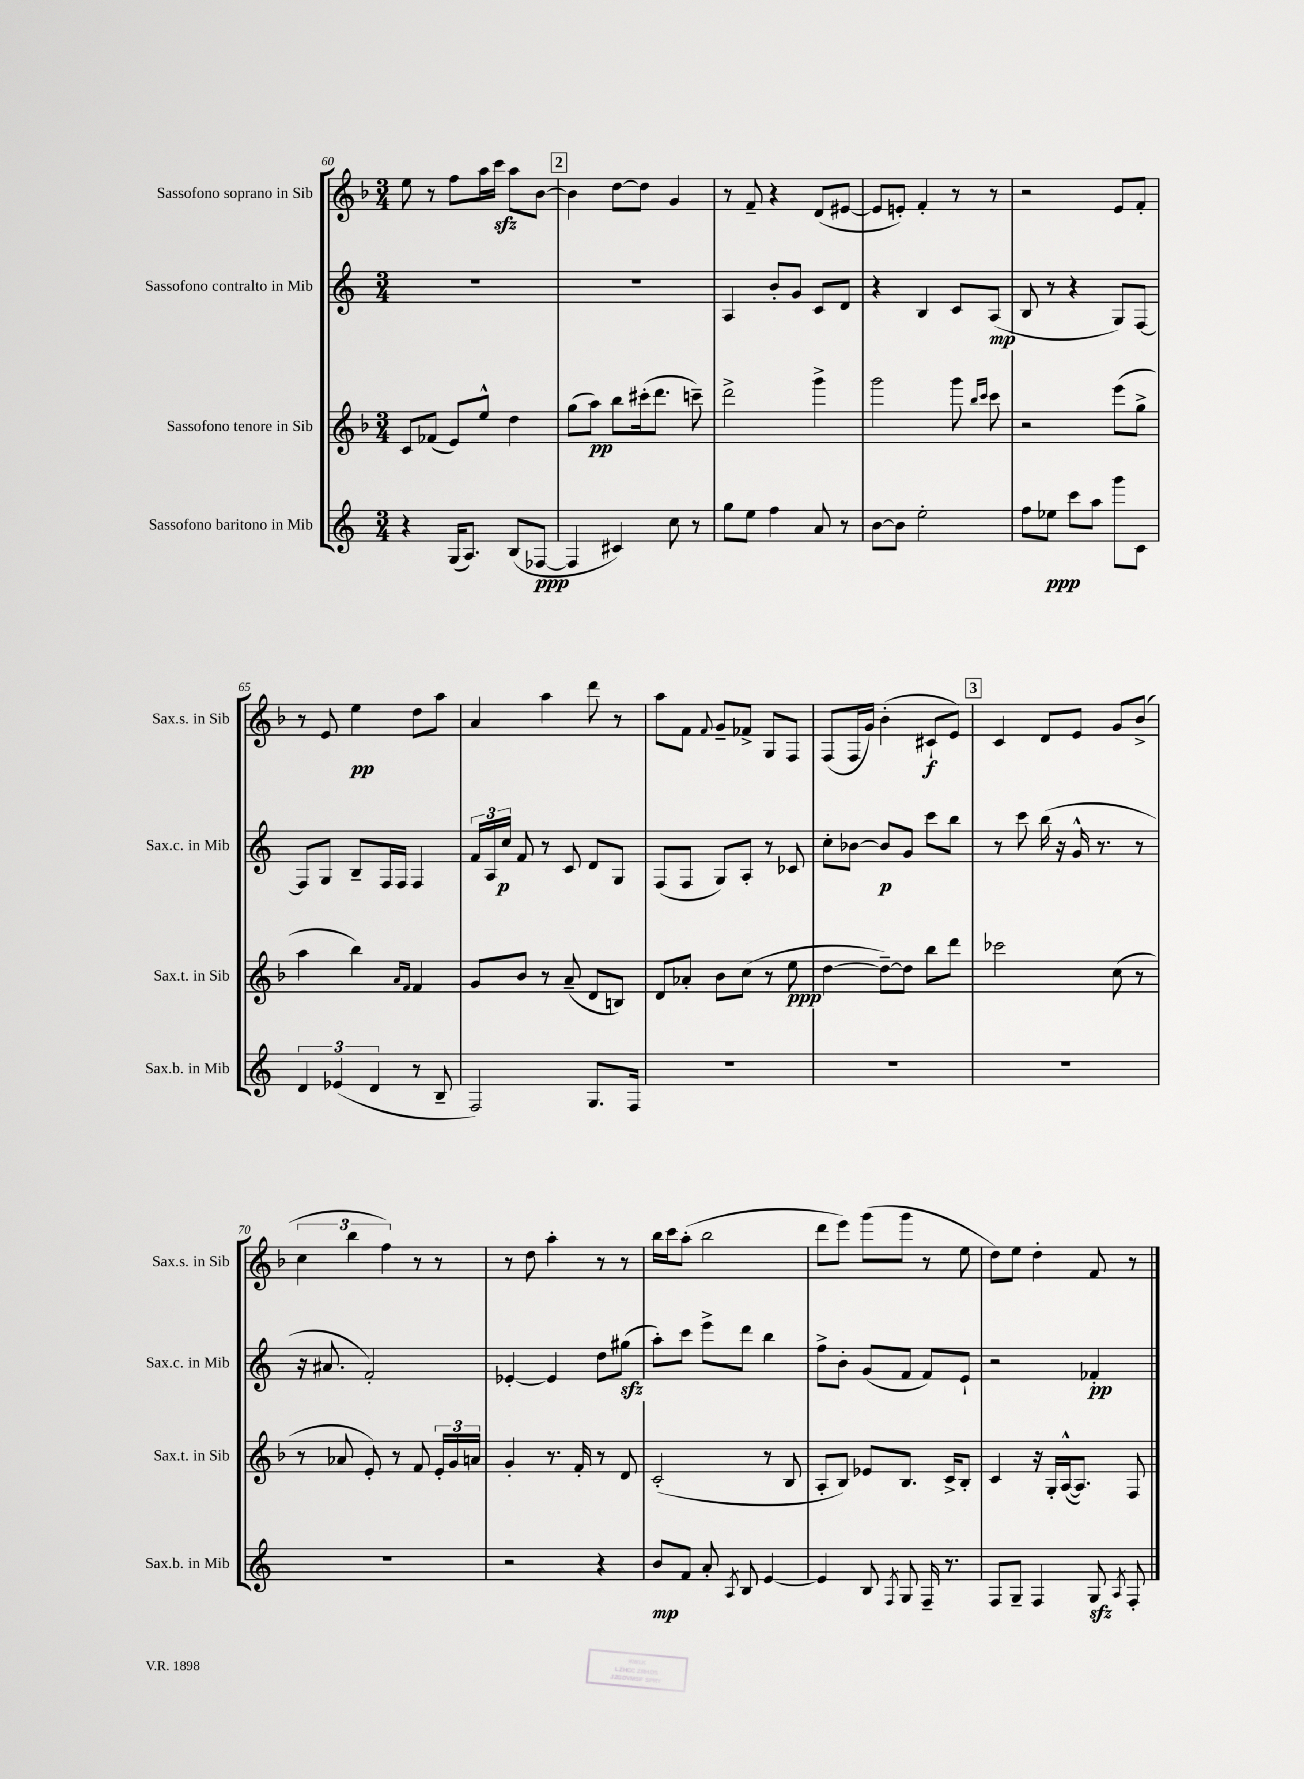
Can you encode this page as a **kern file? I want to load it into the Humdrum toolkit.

**kern	**dynam	**kern	**dynam	**kern	**dynam	**kern	**dynam
*part4	*part4	*part3	*part3	*part2	*part2	*part1	*part1
*staff4	*staff4	*staff3	*staff3	*staff2	*staff2	*staff1	*staff1
*I"Sassofono baritono in Mib	*	*I"Sassofono tenore in Sib	*	*I"Sassofono contralto in Mib	*	*I"Sassofono soprano in Sib	*
*I'Sax.b. in Mib	*	*I'Sax.t. in Sib	*	*I'Sax.c. in Mib	*	*I'Sax.s. in Sib	*
*clefG2	*	*clefG2	*	*clefG2	*	*clefG2	*
*k[]	*	*k[b-]	*	*k[]	*	*k[b-]	*
*M3/4	*	*M3/4	*	*M3/4	*	*M3/4	*
=60	=60	=60	=60	=60	=60	=60	=60
4r	.	8c/L	.	2.r	.	8ee\	.
.	.	(8f-X/J	.	.	.	8r	.
(16G/KL	.	8e/L)	.	.	.	8ff\L	.
8.A/J)	.	.	.	.	.	.	.
.	.	8ee^^/J	.	.	.	16aa\L	.
.	.	.	.	.	.	16ccczz\JJ	.
(8B/L	.	4dd\	.	.	.	8aa\L	.
[8F-X/J	ppp	.	.	.	.	[8b-\J	.
!!LO:REH:place=s1:t=2
=61	=61	=61	=61	=61	=61	=61	=61
4F-/]	.	(8gg\L	.	2.r	.	4b-\]	.
.	.	8aa\J)	pp	.	.	.	.
4c#X/)	.	8bb-\L	.	.	.	[8dd\L	.
.	.	(16ccc#X'\k	.	.	.	8dd\J]	.
.	.	8.ddd\J	.	.	.	.	.
8cc\	.	.	.	.	.	4g/	.
8r	.	8cccn~\)	.	.	.	.	.
=62	=62	=62	=62	=62	=62	=62	=62
8gg\L	.	2ddd^\	.	4A/	.	8r	.
8ee\J	.	.	.	.	.	8f~/	.
4ff\	.	.	.	8b'/L	.	4r	.
.	.	.	.	8g/J	.	.	.
8a/	.	4ggg^\	.	8c/L	.	(8d/L	.
8r	.	.	.	8d/J	.	[8e#X/J	.
=63	=63	=63	=63	=63	=63	=63	=63
[8b\L	.	2ggg\	.	4r	.	8e#/L]	.
8b\J]	.	.	.	.	.	8en'/J)	.
2ee'\	.	.	.	4B/	.	4f'/	.
.	.	8ggg\	.	8c/L	.	8r	.
.	.	16qqbb-/LL	.	.	.	.	.
.	.	16qqccc/JJ	.	.	.	.	.
.	.	8ccc\	.	(8A/J	mp	8r	.
=64	=64	=64	=64	=64	=64	=64	=64
8ff\L	.	2r	.	8B/	.	2r	.
8ee-X\J	ppp	.	.	8r	.	.	.
8ccc\L	.	.	.	4r	.	.	.
8aa\J	.	.	.	.	.	.	.
8ggg\L	.	(8eee\L	.	8G/L)	.	8e/L	.
8c\J	.	8gg^\J	.	[8F/J	.	8f'/J	.
!!LO:LB:g=z
=65	=65	=65	=65	=65	=65	=65	=65
6d/	.	4aa\	.	8F/L]	.	8r	.
.	.	.	.	8G/J	.	8e/	.
(6e-X/	.	.	.	.	.	.	.
.	.	4bb-\)	.	8B~/L	.	4ee\	pp
6d/	.	.	.	.	.	.	.
.	.	.	.	16F/L	.	.	.
.	.	.	.	16F/JJ	.	.	.
.	.	16qqa/LL	.	.	.	.	.
.	.	16qqf/JJ	.	.	.	.	.
8r	.	4f/	.	4F/	.	8dd\L	.
8B~/	.	.	.	.	.	8aa\J	.
=66	=66	=66	=66	=66	=66	=66	=66
2F/)	.	8g/L	.	24f/LL	.	4a/	.
.	.	.	.	24A/	.	.	.
.	.	.	.	24cc/JJ	p	.	.
.	.	8b-/J	.	8f/	.	.	.
.	.	8r	.	8r	.	4aa\	.
.	.	(8a~/	.	8c/	.	.	.
8.G/L	.	8d/L	.	8d/L	.	8ddd\	.
.	.	8Bn/J)	.	8G/J	.	8r	.
16F/Jk	.	.	.	.	.	.	.
=67	=67	=67	=67	=67	=67	=67	=67
2.r	.	8d/L	.	(8F/L	.	8aa\L	.
.	.	8a-X'/J	.	8F/J	.	8f\J	.
.	.	.	.	.	.	8qqf/	.
.	.	8b-\L	.	8G/L)	.	8g~/L	.
.	.	(8cc\J	.	8A'/J	.	8f-X^/J	.
.	.	8r	.	8r	.	8G/L	.
.	.	8ee\	ppp	8c-X/	.	8F/J	.
=68	=68	=68	=68	=68	=68	=68	=68
2.r	.	[4dd\	.	8cc'\L	.	(8F/L	.
.	.	.	.	[8b-X\J	.	16F/L	.
.	.	.	.	.	.	16g/JJ)	.
.	.	8dd~\L_)	.	8b-/L]	p	(4b-'\	.
.	.	8dd\J]	.	8g/J	.	.	.
.	.	8bb-\L	.	8ccc\L	.	8c#X`/L	f
.	.	8ddd\J	.	8bb\J	.	8e/J)	.
!!LO:REH:place=s1:t=3
=69	=69	=69	=69	=69	=69	=69	=69
2.r	.	2ccc-X\	.	8r	.	4c/	.
.	.	.	.	8ccc\	.	.	.
.	.	.	.	(16bb\	.	8d/L	.
.	.	.	.	16r	.	.	.
.	.	.	.	16g^^/	.	8e/J	.
.	.	.	.	8.r	.	.	.
.	.	(8cc\	.	.	.	8g/L	.
.	.	8r	.	8r	.	(8b-^/J	.
!!LO:LB:g=z
=70	=70	=70	=70	=70	=70	=70	=70
2.r	.	8r	.	16r	.	6cc\	.
.	.	.	.	8.a#X/	.	.	.
.	.	8a-X/	.	.	.	.	.
.	.	.	.	.	.	6bb-\	.
.	.	8e'/)	.	2f'/)	.	.	.
.	.	.	.	.	.	6ff\)	.
.	.	8r	.	.	.	.	.
.	.	8f/	.	.	.	8r	.
.	.	24e'/LL	.	.	.	8r	.
.	.	24g/	.	.	.	.	.
.	.	24an/JJ	.	.	.	.	.
=71	=71	=71	=71	=71	=71	=71	=71
2r	.	4g'/	.	[4e-X'/	.	8r	.
.	.	.	.	.	.	8dd\	.
.	.	8.r	.	4e-/]	.	4aa'\	.
.	.	16f'/	.	.	.	.	.
4r	.	8r	.	8dd\L	.	8r	.
.	.	8d/	.	(8gg#Xzz\J	.	8r	.
=72	=72	=72	=72	=72	=72	=72	=72
8b/L	mp	(2c'/	.	8aa'\L)	.	16bb-\LL	.
.	.	.	.	.	.	16ccc\J	.
8f/J	.	.	.	8ccc\J	.	(8aa'\J	.
8a'/	.	.	.	8eee^\L	.	2bb-\	.
8qA/	.	.	.	.	.	.	.
8B/	.	.	.	8ddd\J	.	.	.
[4e/	.	8r	.	4bb\	.	.	.
.	.	8B-/	.	.	.	.	.
=73	=73	=73	=73	=73	=73	=73	=73
4e/]	.	8A'/L	.	8ff^\L	.	8ddd\L	.
.	.	8B-/J)	.	8b'\J	.	8eee\J)	.
8B/	.	8e-X/L	.	(8g/L	.	(8ggg\L	.
8qF/	.	.	.	.	.	.	.
8G/	.	8.B-/J	.	8f/J	.	8ggg\J	.
16F~/	.	.	.	8f/L)	.	8r	.
8.r	.	16c^/KL	.	.	.	.	.
.	.	8B-'/J	.	8e`/J	.	8ee\	.
=74	=74	=74	=74	=74	=74	=74	=74
8F/L	.	4c/	.	2r	.	8dd\L)	.
8G~/J	.	.	.	.	.	8ee\J	.
4F/	.	16r	.	.	.	4dd'\	.
.	.	16G'/LL	.	.	.	.	.
.	.	([16A^^/J	.	.	.	.	.
.	.	8.A/J])	.	.	.	.	.
8Gzz/	.	.	.	4f-X'/	pp	8f/	.
8qA/	.	.	.	.	.	.	.
8F'/	.	8F/	.	.	.	8r	.
==	==	==	==	==	==	==	==
*-	*-	*-	*-	*-	*-	*-	*-
